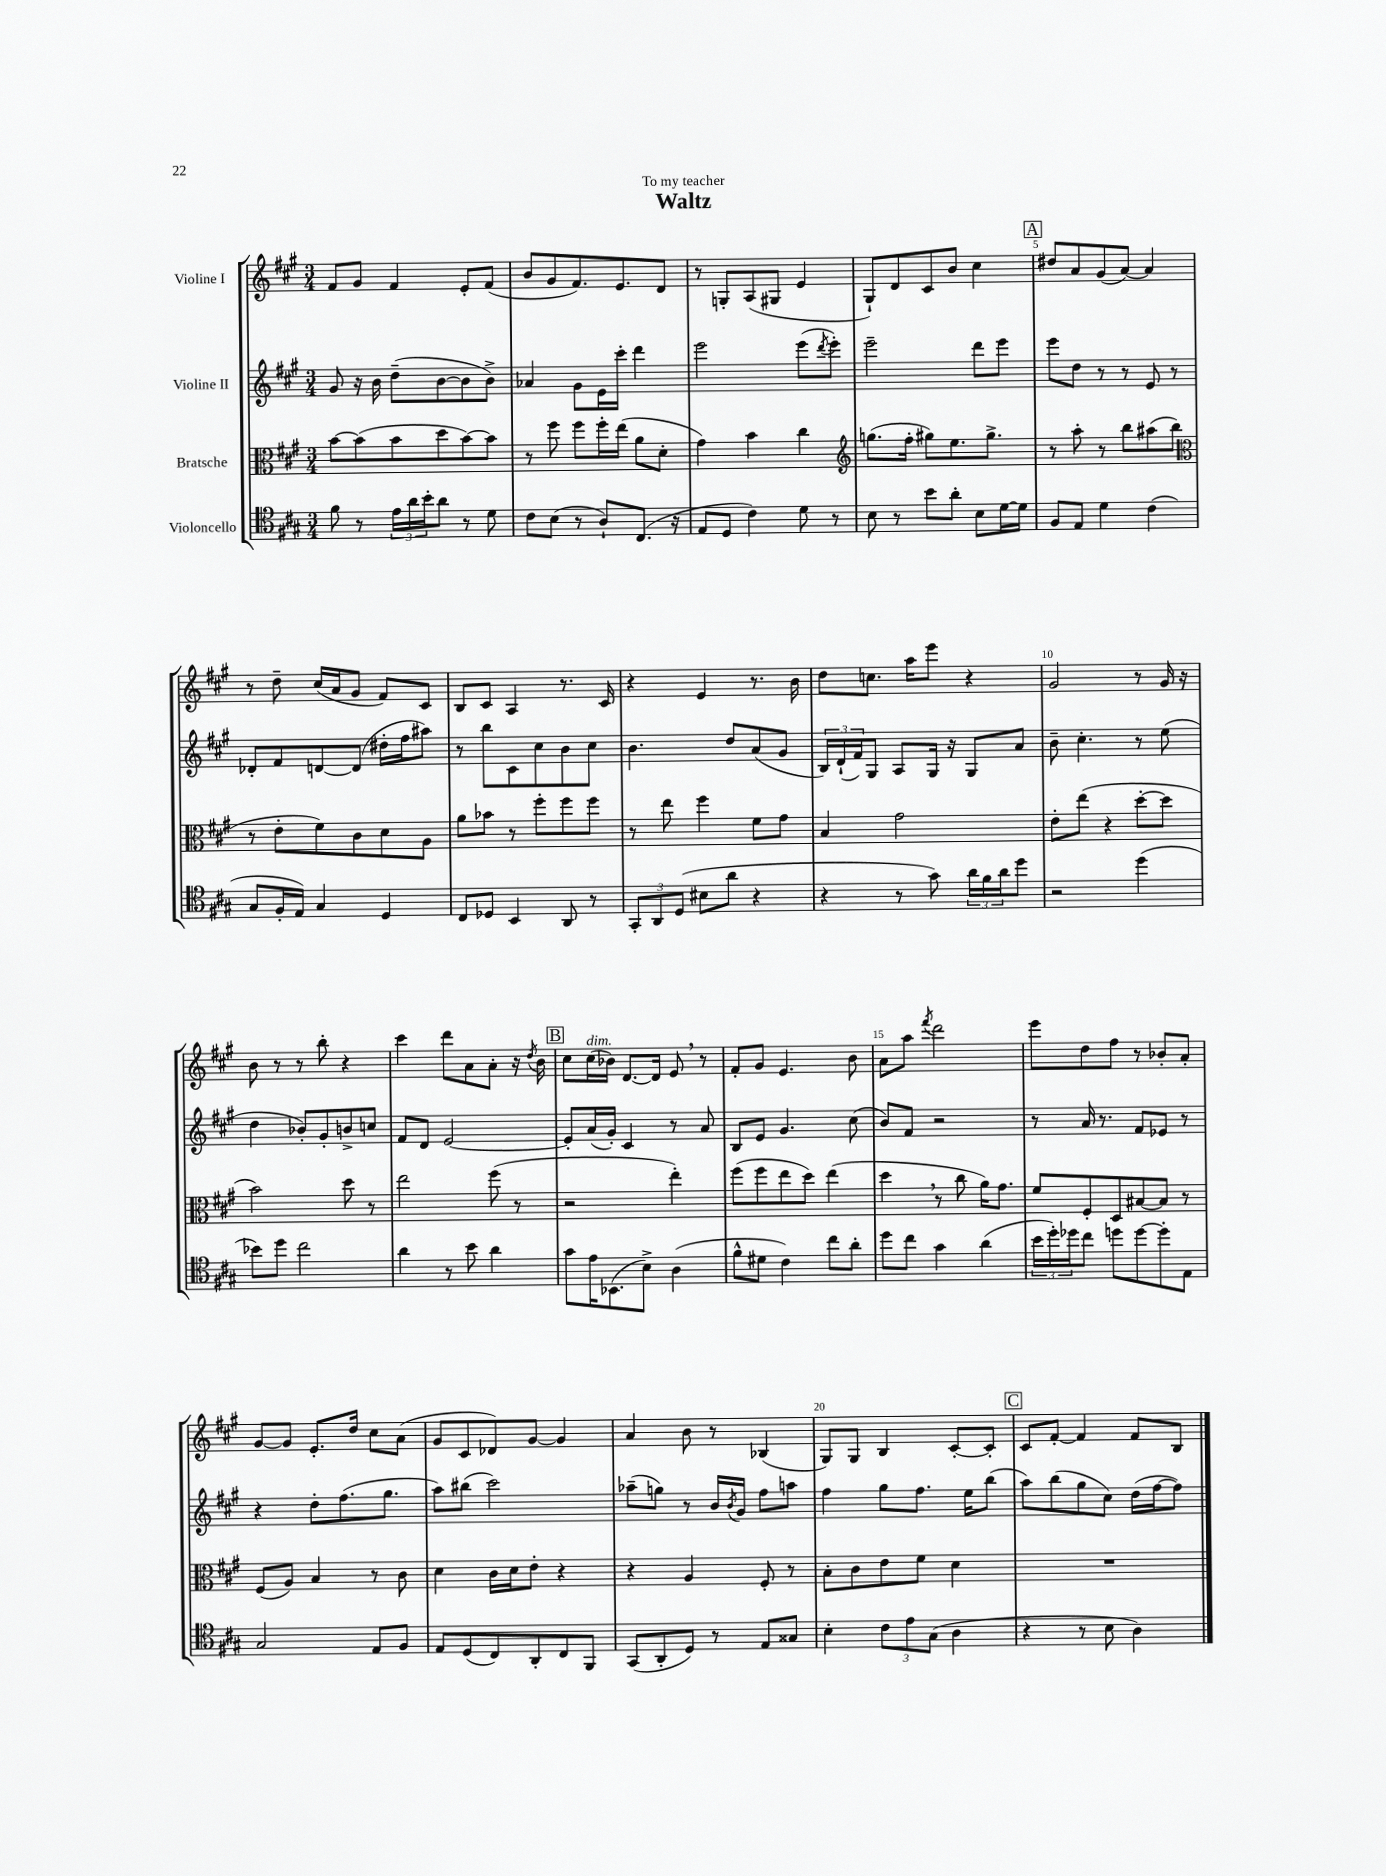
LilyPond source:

\header { title = "Waltz" dedication = "To my teacher" }
<<
\new StaffGroup <<
\new Staff = "s0" \with { instrumentName = "Violine I" } {
    \clef treble \key a \major \numericTimeSignature \time 3/4
    fis'8 gis'8 fis'4 e'8-. fis'8( |
    b'8 gis'8 fis'8.) e'8. d'8 |
    r8 g8-. a8( gis8 e'4 |
    gis8-!) d'8 cis'8 b'8 cis''4 |
    \mark \markup { \box "A" } dis''8 a'8 gis'8( a'8~) a'4 |
    r8 d''8-- cis''16( a'16 gis'8 fis'8) cis'8 |
    b8 cis'8 a4 r8. cis'16 |
    r4 e'4 r8. b'16 |
    d''8 c''8. a''16 e'''8 r4 |
    gis'2 r8 gis'16 r16 |
    b'8 r8 r8 b''8-. r4 |
    cis'''4 d'''8 a'8 a'8-. r16 \acciaccatura { d''8 } b'16 |
    \mark \markup { \box "B" } cis''8 cis''16^\markup { \italic "dim." }( bes'16) d'8.~ d'16 e'8 \breathe r8 |
    fis'8-. gis'8 e'4. b'8 |
    a'8 a''8 \acciaccatura { fis'''8 } d'''2 |
    e'''8 d''8 fis''8 r8 bes'8-. a'8-. |
    gis'8~ gis'8 e'8.-. d''16 cis''8 a'8( |
    gis'8 cis'8 des'8) gis'8~ gis'4 |
    a'4 b'8 r8 bes4( |
    gis8) gis8 b4 cis'8~-. cis'8-. |
    \mark \markup { \box "C" } cis'8 fis'8~-. fis'4 fis'8 b8 \bar "|." |
}
\new Staff = "s1" \with { instrumentName = "Violine II" } {
    \clef treble \key a \major \numericTimeSignature \time 3/4
    gis'8 r16 b'16 d''8--( b'8~ b'8 b'8->) |
    aes'4 gis'8 e'16 cis'''16-. d'''4 |
    e'''2 e'''8( \acciaccatura { d'''8 } e'''8-.) |
    e'''2-- d'''8 e'''8 |
    \mark \markup { \box "A" } e'''8 d''8 r8 r8 e'8 r8 |
    des'8-. fis'8 d'8~ d'8( dis''16-. fis''16 ais''8) |
    r8 b''8 cis'8 cis''8 b'8 cis''8 |
    b'4. d''8 a'8( gis'8 |
    \tuplet 3/2 { b16) d'16-!( fis'16) } gis8 a8 gis16 r16 gis8 a'8 |
    b'8-- cis''4.-. r8 e''8( |
    d''4 bes'8-.) gis'8-. b'8-> c''8 |
    fis'8 d'8 e'2~ |
    \mark \markup { \box "B" } e'8-. a'16( gis'16-.) cis'4 r8 a'8 |
    b8 e'8 gis'4. cis''8( |
    b'8) fis'8 r2 |
    r8 a'16 r8. fis'8 ees'8 r8 |
    r4 d''8-. fis''8.( gis''8. |
    a''8) bis''8( cis'''2) |
    aes''8--( g''8) r8 b'16 \acciaccatura { b'8 } gis'16 fis''8 a''8 |
    fis''4 gis''8 fis''8. e''16 b''8( |
    \mark \markup { \box "C" } a''8) b''8( gis''8 cis''8) d''16( fis''16~ fis''8) \bar "|." |
}
\new Staff = "s2" \with { instrumentName = "Bratsche" } {
    \clef alto \key a \major \numericTimeSignature \time 3/4
    b'8~ b'8( b'8 d''8 b'8~) b'8 |
    r8 fis''8 fis''8 fis''16-. e''16( a'8 d'8-. |
    gis'4) b'4 cis''4 |
    \clef treble g''8.( fis''16-. gis''8) e''8. gis''8.-> |
    \mark \markup { \box "A" } r8 a''8-. r8 b''8 ais''8( b''8 |
    \clef alto r8 e'8-. fis'8) cis'8 d'8 a8 |
    a'8 bes'8 r8 fis''8-. fis''8 fis''8 |
    r8 e''8 fis''4 fis'8 gis'8 |
    b4 gis'2 |
    e'8-. e''8( r4 d''8~-. d''8 |
    b'2) d''8 r8 |
    e''2 fis''8( r8 |
    \mark \markup { \box "B" } r2 e''4-.) |
    fis''8( fis''8 e''8 d''8) e''4( |
    d''4 \breathe r8 cis''8 a'16) gis'8. |
    fis'8 fis8-. d8 bis8~ bis8 r8 |
    fis8( a8) b4 r8 cis'8 |
    d'4 cis'16 d'16 e'8-. r4 |
    r4 a4 fis8-. r8 |
    b8-. cis'8 e'8 fis'8 d'4 |
    \mark \markup { \box "C" } R2. \bar "|." |
}
\new Staff = "s3" \with { instrumentName = "Violoncello" } {
    \clef tenor \key a \major \numericTimeSignature \time 3/4
    fis'8 r8 \tuplet 3/2 { e'16 a'16 b'16-. } a'8 r8 d'8 |
    cis'8 b8( r8 a8-!) cis8.( r16 |
    e8 d8 cis'4) d'8 r8 |
    b8 r8 b'8 a'8-. b8 d'16~ d'16 |
    \mark \markup { \box "A" } fis8 e8 d'4 cis'4( |
    gis8 fis16-. e16) gis4 d4 |
    cis8 des8 b,4 a,8 r8 |
    \tuplet 3/2 { gis,8-. a,8 d8( } bis8 a'8 r4 |
    r4 r8 gis'8) \tuplet 3/2 { a'16 fis'16 a'16 } d''8 |
    r2 d''4( |
    bes'8) d''8 cis''2 |
    a'4 r8 b'8 a'4 |
    \mark \markup { \box "B" } gis'8 e'16 bes,8.( b8->) a4( |
    fis'8-^ dis'8 cis'4) cis''8 a'8-. |
    d''8 cis''8 gis'4 a'4( |
    \tuplet 3/2 { b'16 d''16-.) des''16 } cis''8 d''8 d''8~ d''8-. e8 |
    gis2 e8 fis8 |
    e8 d8( cis8) a,8-. cis8 fis,8 |
    gis,8( a,8-. d8) r8 e8 gisis8 |
    b4-. \tuplet 3/2 { cis'8 e'8 gis8( } a4 |
    \mark \markup { \box "C" } r4 r8 b8 a4) \bar "|." |
}
>>
>>
\layout { \context { \Score \override BarNumber.break-visibility = ##(#f #t #t) barNumberVisibility = #(every-nth-bar-number-visible 5) } }
